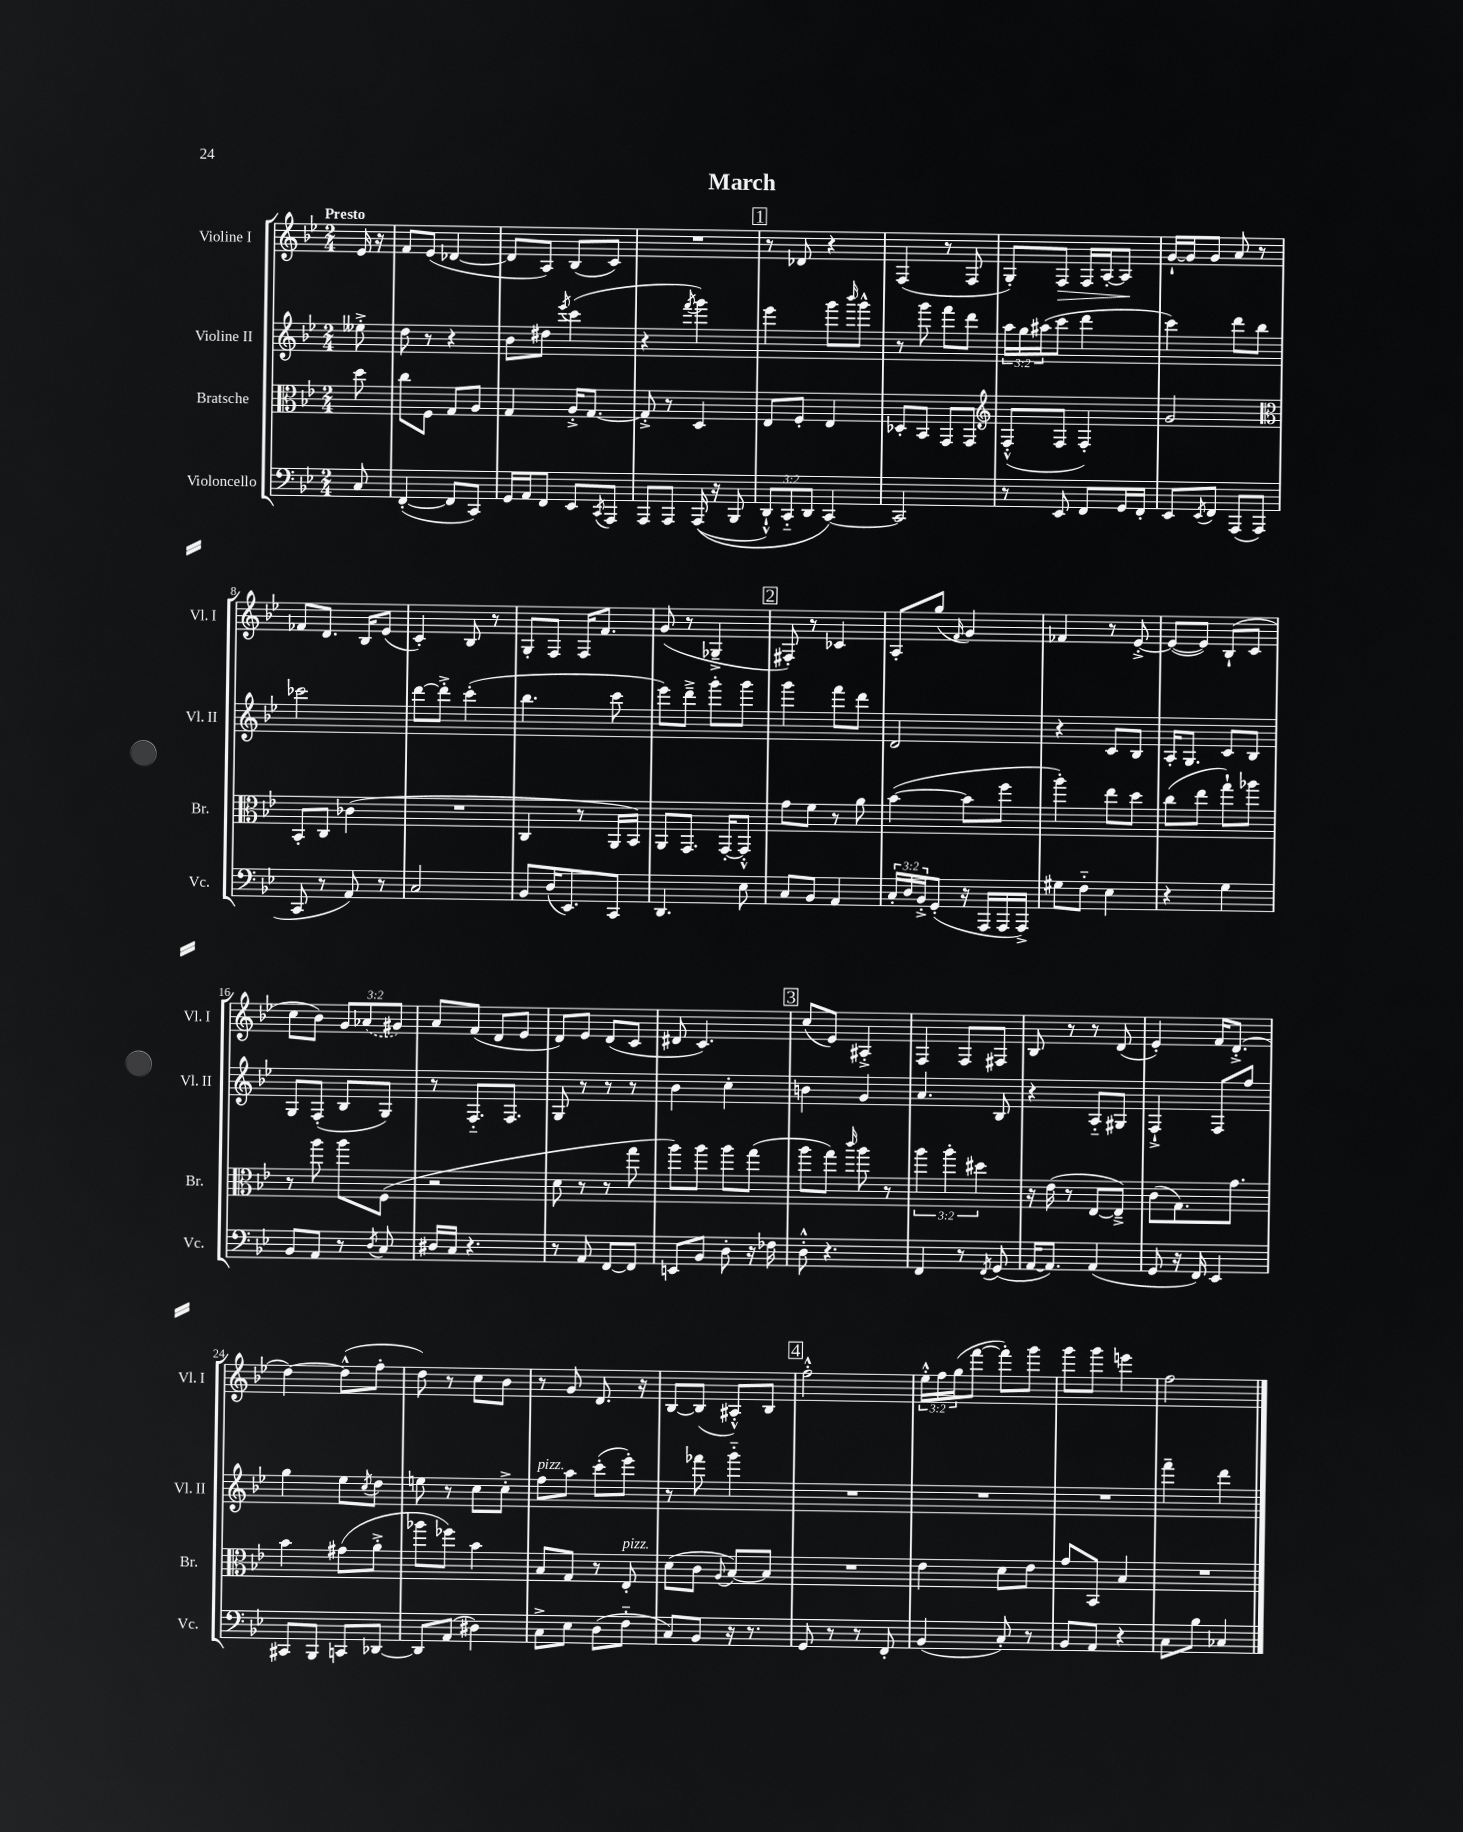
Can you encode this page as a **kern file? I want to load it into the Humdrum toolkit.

**kern	**kern	**kern	**kern
*staff4	*staff3	*staff2	*staff1
*clefF4	*clefC3	*clefG2	*clefG2
*k[b-e-]	*k[b-e-]	*k[b-e-]	*k[b-e-]
*M2/4	*M2/4	*M2/4	*M2/4
8C/	8dd\	8ee--'^\	16e-/
.	.	.	16r
=	=	=	=
([4FF'/	8cc\L	8dd\	8f/L
.	8F\J	8r	(8e-/J
8FF/]L	8G/L	4r	[4d-/
8CC/J)	8A/J	.	.
=	=	=	=
16GG/LL	4G/	8b-\L	8d-/]L
16AA/J	.	.	.
8FF/J	.	8dd#\J	8A/J)
.	.	8qeee-/	.
8EE-/L	16A'^/LK	(4ccc\	(8B-/L
.	[8.G/J	.	.
8qCC/	.	.	.
8AAA/J	.	.	8c/J)
=	=	=	=
8AAA/L	8G'^/]	4r	2r
8AAA/J	8r	.	.
.	.	8qfff/	.
&((16AAA/	4D/	4ggg\)	.
16r	.	.	.
8BBB-/	.	.	.
=	=	=	=
12DD`^^/L)	8E-/L	4eee-\	8r
12CC'~/	.	.	.
.	8F'/J	.	8d-/
12DD/J	.	.	.
[4CC/&)	4E-/	8ggg\L	4r
.	.	16qqbbb-/	.
.	.	8ggg^^\J	.
=	=	=	=
2CC/]	8D-'/L	8r	(4F/
.	8BB-/J	8ggg\	.
.	8GG/L	8fff\L	8r
.	8GG/J	8ddd\J	8F/
=	=	=	=
*	*clefG2	*	*
8r	(8F'^^/L	24aa\LL	8G'/L)
.	.	24gg\	.
.	.	(24aa#\J	.
8EE-/	8F/J	8ccc\J	8F/J
8FF/L	4F'/)	4ddd\	16F/LL
.	.	.	[16A'/J
16GG/L	.	.	8A/]J
16FF'/JJ	.	.	.
=	=	=	=
8EE-/L	2g/	4ccc\)	[16g`/LL
.	.	.	16g/]J
8qEE-/	.	.	.
8FF/J	.	.	8g/J
(8AAA/L	.	8ddd\L	8a/
8AAA/J	.	8bb-\J	8r
=	=	=	=
*	*clefC3	*	*
8CC/	8BB-'/L	2ccc-\	8f-/L
8r	8C/J	.	8.d/J
8AA/)	(4c-\	.	.
.	.	.	16B-/LK
8r	.	.	(8e-/J
=	=	=	=
2C/	2r	[8ddd\L	4c'/)
.	.	8ddd'^\]J	.
.	.	(4ccc'\	8B-/
.	.	.	8r
=	=	=	=
8BB-/L	4C/	4.bb-\	8G'/L
(16D/K	.	.	8F/J
8.EE-/)	.	.	.
.	8r	.	16F/LK
.	.	.	8.f/J
8CC/J	16AA/LL	8ccc\	.
.	16BB-/JJ)	.	.
=	=	=	=
4.DD/	8AA/L	8eee-\L)	(8g/
.	8.GG/J	8ddd~^\J	8r
.	.	8ggg'\L	4G-~^/
.	[16GG'/LK	.	.
8E-\	8GG'^^/]J	8ggg\J	.
=	=	=	=
8C/L	8g\L	4ggg\	8F#'/)
8BB-/J	8f\J	.	8r
4AA/	8r	8fff\L	4c-/
.	8a\	8ddd\J	.
=	=	=	=
24C'/LL	([4b-\	2d/	8A'/L
24D/	.	.	.
24BB-'^/J	.	.	.
(8GG'/J	.	.	(8gg/J
.	.	.	16qqf/
16r	8b-\]L	.	4g/)
16AAA/LL	.	.	.
16AAA/	8ff\J	.	.
16AAA^/JJ)	.	.	.
=	=	=	=
8G#\L	4aa'\)	4r	4f-/
8F'~\J	.	.	.
4E-\	8ee-\L	8c/L	8r
.	8dd\J	8B-/J	[8e-'^/
=	=	=	=
4r	(8cc\L	16A'/LK	(8e-/_L
.	.	8.G/J	.
.	8ee-\J	.	8e-/]J)
4G\	8gg`\L)	8c/L	(8B-`/L
.	8aa-\J	8B-/J	8c/J
=	=	=	=
8BB-/L	8r	8G/L	8cc\L
8AA/J	8aa\	(8F'/J	8b-\J)
8r	8aa\L	8B-/L	12g/L
.	.	.	(12a-/
8qD/	.	.	.
8C/	(8F\J	8G/J)	.
.	.	.	12g#/J)
=	=	=	=
16D#/LL	2r	8r	8a/L
16C/JJ	.	.	.
4.r	.	8.F'~/L	(8f/J
.	.	.	8d/L
.	.	8.F/J	.
.	.	.	8e-/J
=	=	=	=
8r	8d\	8G/	8d/L)
8AA/	8r	8r	8e-/J
[8FF/L	8r	8r	(8d/L
8FF/]J	8gg\	8r	8c/J
=	=	=	=
8EE/L	8aa\L)	4b-\	8d#/
8BB-/J	8aa\J	.	4.c/)
8D'\	8aa\L	4cc'\	.
16r	(8gg\J	.	.
16F-\	.	.	.
=	=	=	=
8D'^^\	8aa\L	4b\	(8cc/L
4.r	8gg\J)	.	8e-/J)
.	16qqccc/	.	.
.	8aa\	4g/	4A#'^/
.	8r	.	.
=	=	=	=
4FF/	6aa\	4.a/	4F/
.	6aa'\	.	.
8r	.	.	8F/L
.	6dd#\	.	.
8qFF/	.	.	.
(8GG/	.	8B-/	8F#/J
=	=	=	=
[16AA/LK	16r	4r	8B-/
8.AA/]J)	(16e-\	.	.
.	8r	.	8r
(4AA/	[8E-/L	8A'~/L	8r
.	8E-~^/]J)	8G#/J	(8d/
=	=	=	=
8GG/	(8c\L	4F`^/	4e-'/)
16r	8.G\)	.	.
16FF/)	.	.	.
4EE-/	.	8F/L	16f/LK
.	8.g\J	.	(8.d'^/J
.	.	8ff/J	.
=	=	=	=
8CC#/L	4b-\	4gg\	[4dd\)
8BBB-/J	.	.	.
8CC/L	(8g#\L	8ee-\L	(8dd^^\]L
.	.	8qcc/	.
[8DD-/J	8a'^\J	8dd\J	8ff'\J
=	=	=	=
8DD-/]L	8aa-\L	8ee\	8dd\)
(8AA/J	8ff-\J)	8r	8r
4D#\)	4b-\	8cc\L	8cc\L
.	.	8cc'^\J	8b-\J
=	=	=	=
8C^\L	8B-/L	8ff\L	8r
8E-\J	8G/J	8aa\J	8g/
(8D\L	8r	(8ccc'\L	8.d/
8F'~\J	8E-'/	8eee-'\J)	.
.	.	.	16r
=	=	=	=
8C/L)	(8d\L	8r	[8B-/L
8BB-/J	8c\J	8fff-\	(8B-/]J
.	8qqA/	.	.
16r	[8B-/L)	4ggg'~\	8A#'^^/L)
8.r	.	.	.
.	8B-/]J	.	8B-/J
=	=	=	=
8GG/	2r	2r	2ff'^^\
8r	.	.	.
8r	.	.	.
8FF'/	.	.	.
=	=	=	=
(4BB-/	4e-\	2r	24ee-'^^\LL
.	.	.	24ff\
.	.	.	(24gg\J
.	.	.	[8fff\J
8C'/)	8d\L	.	8fff'\]L)
8r	8e-\J	.	8ggg\J
=	=	=	=
8BB-/L	8g/L	2r	8ggg\L
8AA/J	8BB-/J	.	8ggg\J
4r	4B-/	.	4eee\
=	=	=	=
8C\L	2r	4fff~\	2ff\
8B-\J	.	.	.
4C-/	.	4ddd\	.
==	==	==	==
*-	*-	*-	*-
